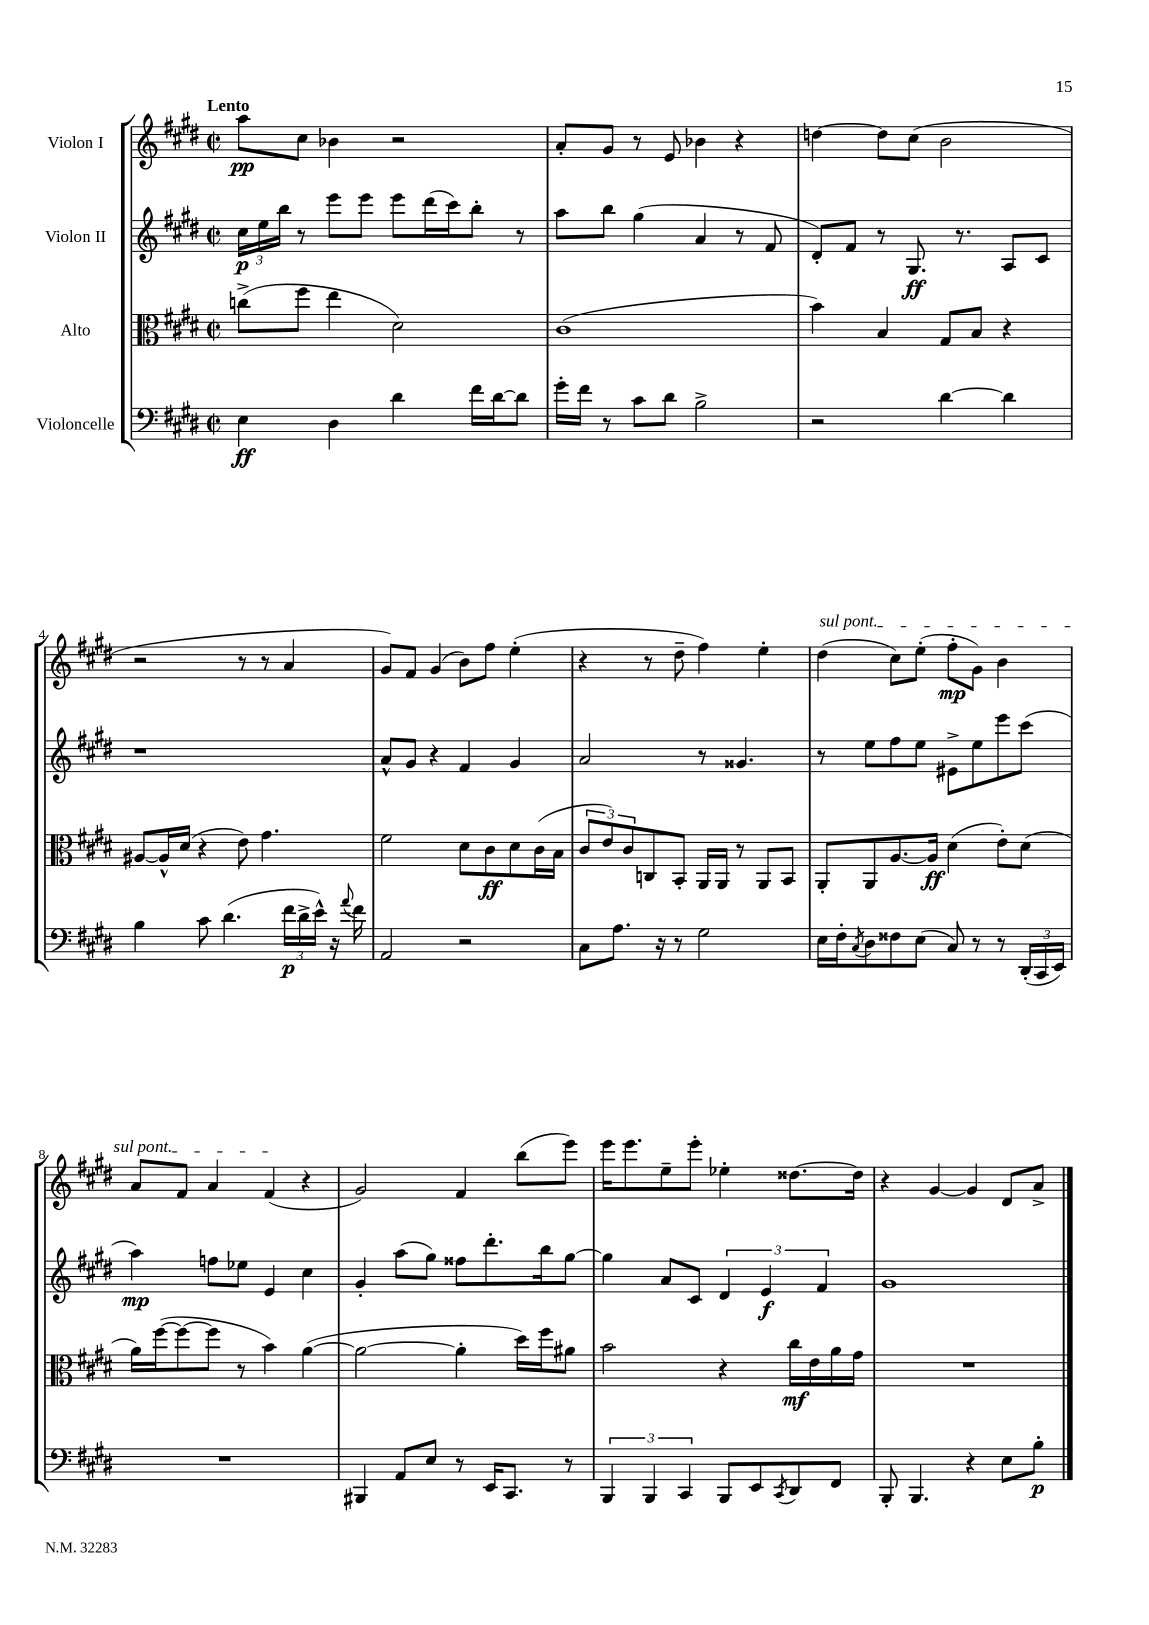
<<
\new StaffGroup <<
\new Staff = "s0" \with { instrumentName = "Violon I" } {
    \clef treble \key e \major \defaultTimeSignature \time 2/2 \tempo "Lento"
    a''8\pp cis''8 bes'4 r2 |
    a'8-. gis'8 r8 e'8 bes'4 r4 |
    d''4~ d''8 cis''8( b'2 |
    r2 r8 r8 a'4 |
    gis'8) fis'8 gis'4( b'8) fis''8 e''4-.( |
    r4 r8 dis''8-- fis''4) e''4-. |
    \once \override TextSpanner.bound-details.left.text = \markup { \italic "sul pont." } dis''4\startTextSpan( cis''8) e''8-.( fis''8-.\mp gis'8) b'4 |
    a'8 fis'8 a'4 fis'4\stopTextSpan( r4 |
    gis'2) fis'4 b''8( e'''8) |
    e'''16 e'''8. e''8-- e'''8-. ees''4-. disis''8.~ disis''16 |
    r4 gis'4~ gis'4 dis'8 a'8-> \bar "|." |
}
\new Staff = "s1" \with { instrumentName = "Violon II" } {
    \clef treble \key e \major \defaultTimeSignature \time 2/2
    \tuplet 3/2 { cis''16\p e''16 b''16 } r8 e'''8 e'''8 e'''8 dis'''16( cis'''16) b''8-. r8 |
    a''8 b''8 gis''4( a'4 r8 fis'8 |
    dis'8-.) fis'8 r8 gis8.\ff r8. a8 cis'8 |
    r1 |
    a'8-^ gis'8 r4 fis'4 gis'4 |
    a'2 r8 gisis'4. |
    r8 e''8 fis''8 e''8 eis'8-> e''8 e'''8 cis'''8( |
    a''4\mp) f''8 ees''8 e'4 cis''4 |
    gis'4-. a''8( gis''8) fisis''8 dis'''8.-. b''16 gis''8~ |
    gis''4 a'8 cis'8 \tuplet 3/2 { dis'4 e'4\f fis'4 } |
    gis'1 \bar "|." |
}
\new Staff = "s2" \with { instrumentName = "Alto" } {
    \clef alto \key e \major \defaultTimeSignature \time 2/2
    c''8->( fis''8 e''4 dis'2) |
    cis'1( |
    b'4) b4 gis8 b8 r4 |
    ais8~ ais16-^ dis'16( r4 e'8) gis'4. |
    fis'2 dis'8 cis'8\ff dis'8 cis'16( b16 |
    \tuplet 3/2 { cis'8 e'8) cis'8 } c8 b,8-. a,16 a,16 r8 a,8 b,8 |
    a,8-. a,8 a8.~ a16\ff dis'4( e'8-.) dis'8( |
    a'16) fis''16~( fis''8~ fis''8 r8 b'4) a'4~( |
    a'2~ a'4-. dis''16) fis''16 ais'8 |
    b'2 r4 cis''16\mf e'16 a'16 gis'16 |
    R1 \bar "|." |
}
\new Staff = "s3" \with { instrumentName = "Violoncelle" } {
    \clef bass \key e \major \defaultTimeSignature \time 2/2
    e4\ff dis4 dis'4 fis'16 dis'16~ dis'8 |
    gis'16-. fis'16 r8 cis'8 dis'8 b2-> |
    r2 dis'4~ dis'4 |
    b4 cis'8 dis'4.( \tuplet 3/2 { fis'16\p dis'16-> e'16-^) } r16 \appoggiatura { a'8 } fis'16 |
    a,2 r2 |
    cis8 a8. r16 r8 gis2 |
    e16 fis16-. \acciaccatura { cis8 } dis8 fisis8 e8( cis8) r8 r8 \tuplet 3/2 { dis,16-.( cis,16 e,16) } |
    R1 |
    bis,,4 a,8 e8 r8 e,16 cis,8. r8 |
    \tuplet 3/2 { b,,4 b,,4 cis,4 } b,,8 e,8 \acciaccatura { cis,8 } dis,8 fis,8 |
    b,,8-. b,,4. r4 e8 b8-.\p \bar "|." |
}
>>
>>
